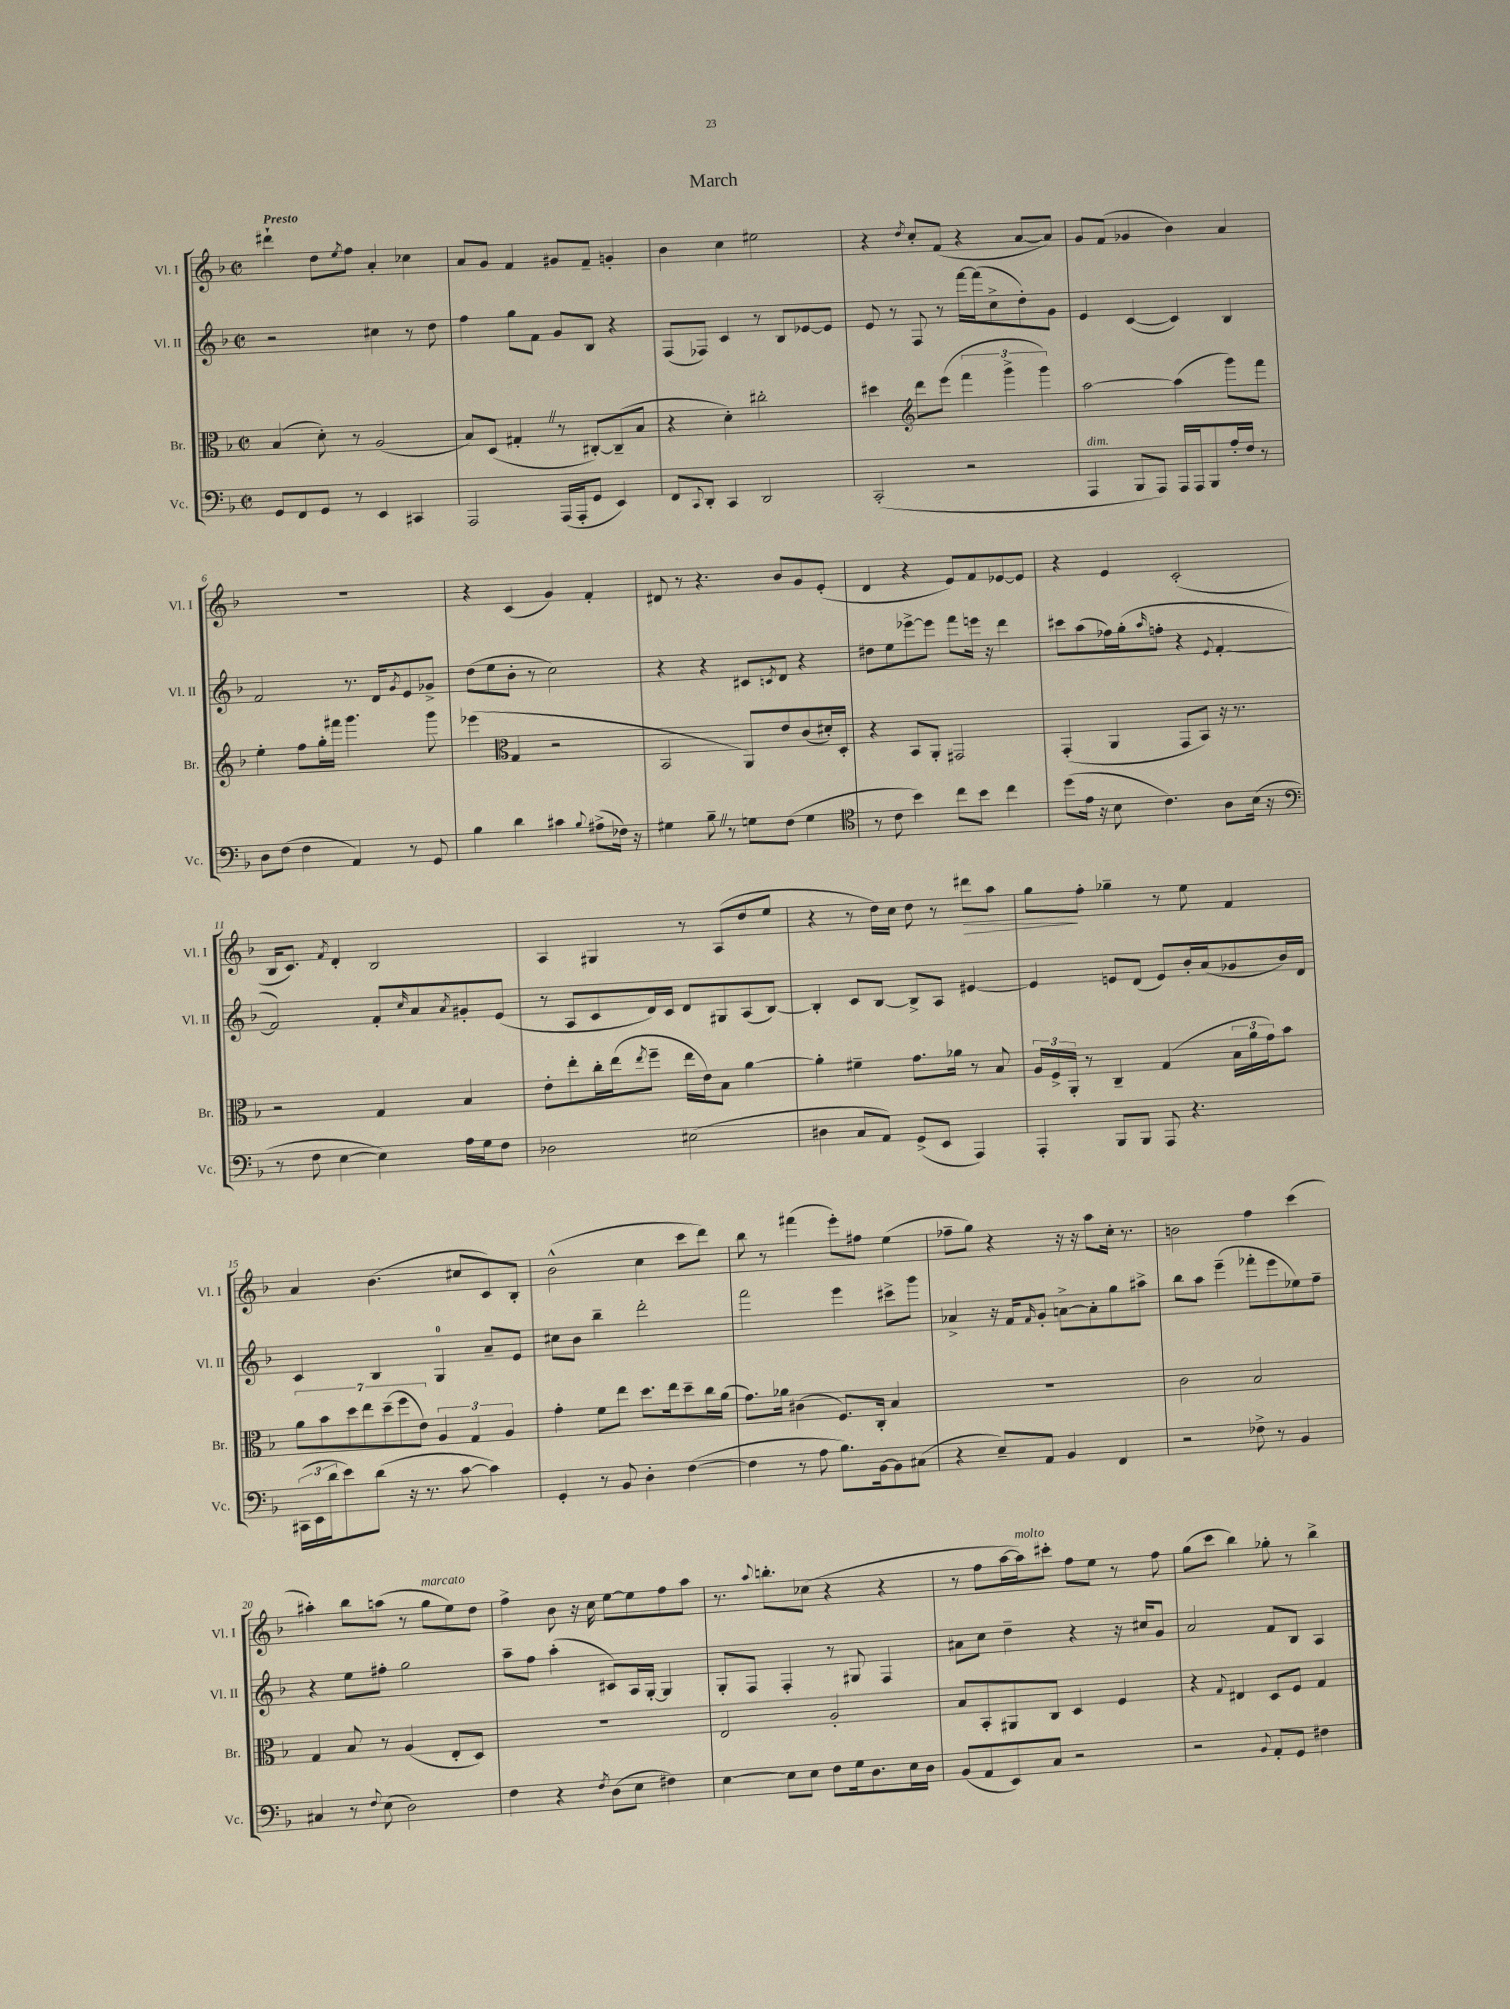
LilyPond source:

\header { title = "March" }
<<
\new StaffGroup <<
\new Staff = "s0" \with { instrumentName = "Vl. I" shortInstrumentName = "Vl. I" } {
    \clef treble \key f \major \defaultTimeSignature \time 2/2 \tempo "Presto"
    dis'''4-! d''8 \acciaccatura { e''8 } f''8 a'4-. ces''4 |
    a'8 g'8 f'4 gis'8 f'8-- g'4-. |
    bes'4 c''4 eis''2 |
    r4 \acciaccatura { d''8 } c''8-. f'8( r4 a'8~ a'8) |
    g'8 f'8( ges'4 bes'4) a'4 |
    R1 |
    r4 c'4( g'4) f'4-. |
    dis'8 r8 r4. bes'8 g'8 e'8-.( |
    d'4 r4 e'8) f'8 ees'8~ ees'8 |
    r4 e'4 c'2-.( |
    bes16 c'8.) \acciaccatura { f'8 } d'4-. bes2 |
    a4 gis4 r8 a8( d''8 e''8 |
    r4 r8 d''16) c''16 d''8 r8 dis'''8\> a''8 |
    g''8\! f''8-. ges''4-- r8 e''8 f'4 |
    a'4 bes'4.( cis''8 c'8) bes8-. |
    bes'2-^( c''4 c'''8 d'''8) |
    bes''8 r8 fis'''4( e'''8-.) fis''8 e''4( |
    fes''8-- g''8) r4 r16 r16 a''8 c''16-. r8. |
    b'2 f''4 c'''4( |
    ais''4-.) bes''8 a''8( r8 g''8^\markup { \italic "marcato" } e''8) d''8 |
    f''4-> bes'8 r16 c''16 e''8~ e''8 f''8 a''8 |
    r8. \appoggiatura { a''8 } b''8.-. ces''8( r4 r4 |
    r8 f''8 a''16~ a''16^\markup { \italic "molto" }) cis'''8-. f''8 e''8 r8 f''8 |
    g''8( c'''8 bes''4) ges''8-. r8 bes''4-> \bar "|." |
}
\new Staff = "s1" \with { instrumentName = "Vl. II" shortInstrumentName = "Vl. II" } {
    \clef treble \key f \major \defaultTimeSignature \time 2/2
    r2 cis''4 r8 d''8 |
    f''4 g''8 f'8 g'8 bes8 r4 |
    f8( fes8) c'4 r8 bes8 ees'8~ ees'8 |
    e'8 r8 f8 r8 f'''16~ f'''16( c''8-> d''8-.) g'8 |
    e'4 c'4~( c'4) bes4 |
    f'2 r8. d'16 \acciaccatura { g'8 } e'8 ges'8-> |
    d''8( e''8 bes'8-. r8 c''2) |
    r4 r4 cis'8 \acciaccatura { c'8 } d'8 r4 |
    dis''8 e''8 ees'''8~-> ees'''8 f'''8 e'''16 r16 d'''4 |
    cis'''8 a''8( fes''16) g''16-.( \grace { a''16 } f''8-. r4 \appoggiatura { e'8 } f'4~-. |
    f'2) f'8-. \grace { c''16 } a'8 \acciaccatura { a'8 } gis'8-. e'8( |
    r8 a8 c'8 d'16) c'16 d'8 gis8 a8( bes8~) |
    bes4-. c'8 bes8~ bes8-> a8 eis'4~ |
    eis'4 e'8 d'8( e'8) bes'16-. a'16( ges'8 bes'16) d'16 |
    c'4 bes4 g4-0 a'8-- e'8 |
    cis''8 bes'8 bes''4-- d'''2-. |
    f'''2 e'''4 cis'''8-> g'''8 |
    aes'4-> r16 f'16 \grace { f'16 } g'8-. a'8~-> a'8-. g''8 ais''8-> |
    bes''8 a''8 e'''4--( fes'''8-. e'''8 ees''8) f''8-- |
    r4 e''8 fis''8-. g''2 |
    a''8-- f''8 a''4-.( cis'8) a16 g16~-. g4 |
    g8-. f8 f4-. r8 gis8 f4 |
    ais'8 c''8 d''4-- r4 r16 cis''16 g'8 |
    a'2 f'8 bes8 a4 \bar "|." |
}
\new Staff = "s2" \with { instrumentName = "Br." shortInstrumentName = "Br." } {
    \clef alto \key f \major \defaultTimeSignature \time 2/2
    bes4( d'8-.) r8 a2( |
    bes8) d8( gis4-. \once \override BreathingSign.text = \markup { \musicglyph "scripts.caesura.straight" } \breathe r8 cis8~-.) cis8--( bes8 |
    r4 d'4-.) cis''2-. |
    dis''4 \clef treble d'''8 e'''8( \tuplet 3/2 { f'''4 g'''4-> g'''4) } |
    a''2~ a''4( g'''8) f'''8 |
    e''4-. f''8 g''16-. fis'''16 g'''4. g'''8 |
    ees'''4( \clef alto g4 r2 |
    bes,2 a,8) e'8 c'8( dis'16-.) d16-. |
    r4 bes,8 a,8-. gis,2 |
    g,4-.( a,4 g,8 bes,8) r16 r8. |
    r2 g4 bes4 |
    e'8-. e''8-. c''16-. e''16( \acciaccatura { e''8 } f''8-- e''16 e'16) bes8 a'4~ |
    a'4-. fis'4-- g'8. aes'16 r8 bes8 |
    \tuplet 3/2 { a16 f16-> a,16-. } r8 c4-- g4( \tuplet 3/2 { bes16 a'16 g'16) } bes'8 |
    \tuplet 7/4 { a'8 bes'8 d''8 e''8 d''8--( f''8 e'8) } \tuplet 3/2 { a4 g4 a4 } |
    g'4-. f'8 e''8 d''8. e''16 d''8-- c''16 a'16( |
    g'8.) aes'16 cis'4( f8.) c16-. bes4 |
    R1 |
    c'2 bes2 |
    g4 bes8 r8 a4( e8-. d8) |
    R1 |
    e2 a2-. |
    bes8 bes,8-. ais,8 c8 d4 f4 |
    r4 \appoggiatura { g8 } eis4 d8 f8 g4 \bar "|." |
}
\new Staff = "s3" \with { instrumentName = "Vc." shortInstrumentName = "Vc." } {
    \clef bass \key f \major \defaultTimeSignature \time 2/2
    g,8 f,8 g,8 r8 e,4 cis,4 |
    a,,2 a,,16( a,,16-. g,8 e,4) |
    f,8 \appoggiatura { c,8 } d,8-. c,4 d,2 |
    c,2-.( r2 |
    a,,4^\markup { \italic "dim." } bes,,8 a,,8) a,,16 a,,16 bes,,8 a16-. f16 r8 |
    d8 f8( f4 a,4) r8 g,8 |
    bes4 d'4 cis'4 \appoggiatura { bes8 } ais8->( fes16) r16 |
    gis4 bes8-- \once \override BreathingSign.text = \markup { \musicglyph "scripts.caesura.straight" } \breathe r8 g8 f8( g4 |
    \clef tenor r8 c'8 bes'4) c''8 bes'8 c''4 |
    d''8( e'16 r16 bes8 c'4.) a8 bes16( r16 |
    \clef bass r8 f8 e4~ e4) a16 g16 f8 |
    des2 eis2( |
    dis4 c8 a,8) g,8->( e,8 a,,4) |
    a,,4-. bes,,8 bes,,8 a,,8 r4. |
    \tuplet 3/2 { cis,16( e,16 d'16 } e'8) d'8( r16 r8. c'8~ c'4) |
    g,4-. r8 bes,8 d4-. f4~( |
    f4 r8 a8 bes8.) bes,16~ bes,8 cis8( |
    r4 e8--) a,8 bes,4 f,4 |
    r2 fes8-> r8 bes,4 |
    cis4 r8 \appoggiatura { f8 } e8( d2) |
    f4 r4 \acciaccatura { f8 } d8( e8 fis4) |
    e4~ e8 e8 f8 g16 d8. e16 d16 |
    bes,8( a,8 e,8) c8 r2 |
    r2 \appoggiatura { bes,8 } a,8-. g,8 fis4 \bar "|." |
}
>>
>>
